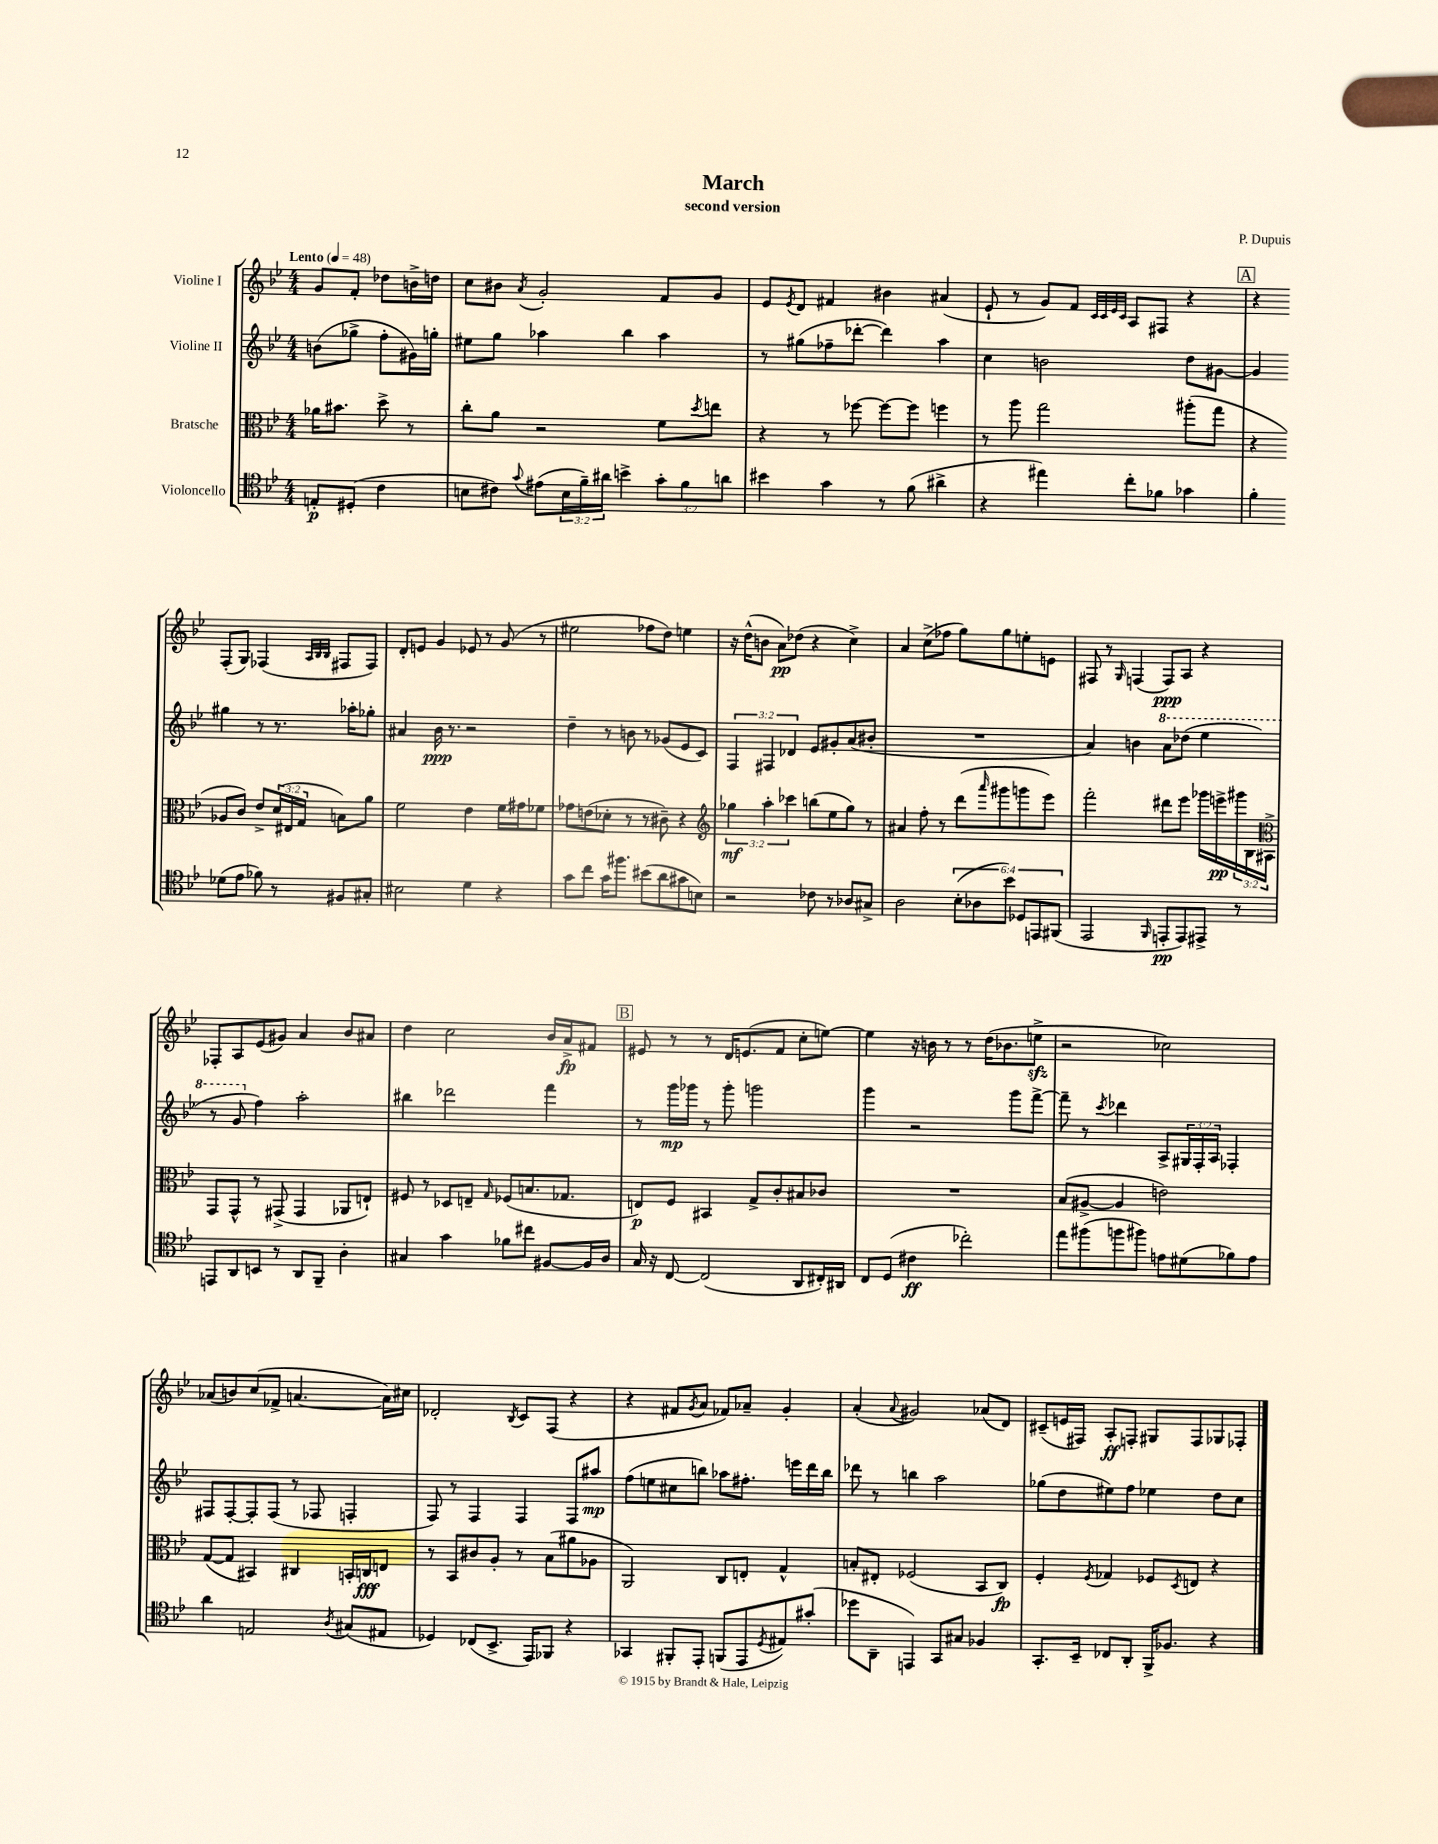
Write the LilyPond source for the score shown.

\header { title = "March" composer = "P. Dupuis" subtitle = "second version" }
<<
\new StaffGroup <<
\new Staff = "s0" \with { instrumentName = "Violine I" } {
    \clef treble \key bes \major \numericTimeSignature \time 4/4 \partial 2 \tempo "Lento" 4 = 48
    g'8 f'8-. des''8 b'16-> d''16 |
    c''8 bis'8 \acciaccatura { a'8 } g'2-. f'8 g'8 |
    ees'8 \acciaccatura { ees'8 } d'8 fis'4 bis'4 ais'4( |
    ees'8-! r8 g'8) f'8 \grace { c'32 c'32 ees'32 c'32 } a8 fis8 r4 |
    \mark \markup { \box "A" } r4 f8-.( g8) fes4( \grace { a32 bes32 bes32 } fis8 fis8) |
    d'8-. e'8 g'4 ees'8 r8 g'8( r8 |
    eis''2 fes''8 d''8) e''4 |
    r16 d''16-^( b'8 a'8\pp) des''8( r4 c''4->) |
    a'4 c''8->( fes''8 g''8) g''8 e''8-. e'8 |
    fis8 r8 \grace { g16 } f4( f8\ppp) a8 r4 |
    fes8-. a8 ees'8( gis'8) a'4 bes'8 ais'8 |
    d''4 c''2 bes'16 a'16->\fp fis'8 |
    \mark \markup { \box "B" } eis'8 r8 r8 d'16 e'8.( f'8 c''8-. e''8~) |
    e''4 r16 b'16 r8 r8 d''16( bes'8. e''8->\sfz |
    r2 ces''2) |
    aes'8( b'8) c''8( fes'8-> a'4.~ a'16) cis''16 |
    des'2-. \acciaccatura { bes8 } c'8 f8( r4 |
    r4 fis'8 \acciaccatura { g'8 } a'8 fes'8) aes'8-- g'4-. |
    a'4-.( \appoggiatura { a'8 } gis'2) aes'8( d'8) |
    cis'8--( e'16 fis16) a8-.\ff f8-. gis8 f8 ges8 fes8-. \bar "|." |
}
\new Staff = "s1" \with { instrumentName = "Violine II" } {
    \clef treble \key bes \major \numericTimeSignature \time 4/4 \override Staff.TupletNumber.text = #tuplet-number::calc-fraction-text \partial 2
    b'8( ges''8-> f''8-. gis'16) g''16-. |
    eis''8 g''8 aes''4 bes''4 aes''4 |
    r8 gis''8( fes''8-- des'''8~-. des'''4) a''4 |
    c''4 b'2 d''8 gis'8~ |
    \mark \markup { \box "A" } gis'4 gis''4 r8 r8. aes''16-. ges''8-. |
    ais'4 bes'16\ppp r8. r2 |
    d''4-- r8 b'8 r8 ges'8( ees'8 c'8) |
    \tuplet 3/2 { f4 fis4 des'4 } ees'8 gis'8-. a'8( bis'8-. |
    R1 |
    a'4) b'4 \ottava #1 a''8 des'''8( ees'''4 |
    r8 g''8 \ottava #0 f''4) a''2-. |
    bis''4 des'''2 f'''4 |
    \mark \markup { \box "B" } r8 g'''16\mp ges'''16 r8 ges'''8-. g'''2 |
    g'''4 r2 g'''8 f'''8~-> |
    f'''8-- r8 \acciaccatura { c'''8 } des'''4 a8-> \tuplet 3/2 { gis16 f16-. a16 } fes4-. |
    fis8 fis8~-. fis8-. fis8( r8 fes8 f4-. |
    f8) r8 f4 f4 f8 ais''8\mp |
    f''8( e''8 cis''8 b''8) aes''8 fis''8.-. e'''16 d'''16 b''16 |
    des'''8 r8 b''4 a''2 |
    ges''8( d''8 eis''8) f''8 ees''4 d''8 c''8 \bar "|." |
}
\new Staff = "s2" \with { instrumentName = "Bratsche" } {
    \clef alto \key bes \major \numericTimeSignature \time 4/4 \override Staff.TupletNumber.text = #tuplet-number::calc-fraction-text \partial 2
    aes'16 bis'8. d''8-> r8 |
    c''8-. a'8 r2 f'8 \acciaccatura { d''8 } e''8 |
    r4 r8 fes''8~ fes''8~ fes''8 f''4 |
    r8 a''8 g''2 ais''8-.( g''8 |
    \mark \markup { \box "A" } r4 aes8 c'8) ees'8-> \tuplet 3/2 { d'16( eis16 g16 } b8) a'8 |
    f'2 ees'4 f'16 gis'16 fes'8 |
    ges'8 e'8( des'8-. r8 r8 cis'8--) r4 |
    \clef treble \tuplet 3/2 { ges''4\mf a''4-. ces'''4 } b''8( ees''8 ges''8) r8 |
    ais'4 f''8-. r8 d'''8( \grace { a'''16 } gis'''8 g'''8 ees'''8) |
    f'''2-. dis'''8 ees'''8 ges'''16 e'''16->\pp \tuplet 3/2 { gis'''16 bes16 ais16-> } |
    \clef alto g,8 g,8-^ r8 gis,8->( gis,4 aes,8 e8-!) |
    fis8 r8 des8 e8-- \grace { g16 } fes8( b8. ges8. |
    \mark \markup { \box "B" } e8\p) f8 bis,4 g8-> c'8-. bis8 ces'8 |
    R1 |
    bes8( ais8~-> ais4 e'2) |
    g8~( g8 bis,4) cis4 b,16-. c16\fff e8 |
    r8 bes,8 cis'8 a8-. r8 bes8( ais'8 aes8 |
    a,2) c8 e8-. g4-^ |
    b8-. eis8-. fes2( bes,8 c8\fp) |
    f4-. \acciaccatura { f8 } ges4 fes8 \acciaccatura { d8 } e8 r4 \bar "|." |
}
\new Staff = "s3" \with { instrumentName = "Violoncello" } {
    \clef tenor \key bes \major \numericTimeSignature \time 4/4 \override Staff.TupletNumber.text = #tuplet-number::calc-fraction-text \partial 2
    e8-.\p dis8-.( c'4 |
    b8 cis'8) \appoggiatura { g'8 } eis'8( \tuplet 3/2 { b16 f'16--) ais'16 } b'4-> \tuplet 3/2 { g'8-. f'8 a'8 } |
    bis'4 g'4 r8 f'8( ais'4-> |
    r4 eis''4) c''8-. fes'8 ges'4 |
    \mark \markup { \box "A" } f'4-. des'8( ees'8 fes'8) r8 fis8 gis8-. |
    bis2 d'4 r4 |
    g'8 c''8 g'16 fis''8. bis'8( a'8 gis'8 b8) |
    r2 ces'8 r8 aes8 gis8-> |
    a2 \tuplet 6/4 { bes8-.( aes8 bes'8) des8 e,8 fis,8( } |
    ees,2 \grace { f,16 } e,8-.\pp e,8) eis,8-> r8 |
    e,8 a,8 b,8 r8 a,8 f,8-- a4-. |
    gis4 g'4 fes'8 cis''8 fis8~ fis16 a16 |
    \mark \markup { \box "B" } g16 r16 c8~ c2( a,8 cis16-.) ais,16 |
    c8 d8( cis'4\ff ces''2-.) |
    ees''8 fis''8( f''8 fis''8) e'8 dis'8( fes'8) e'8 |
    a'4 e2 \acciaccatura { a8 } gis8( eis8 |
    des4) ces8( bes,8.-> ees,16) fes,8 r4 |
    ges,4 fis,8-. ees,8-. f,8( ees,8 \acciaccatura { d8 } eis8) gis'8-.( |
    des''8 a,8-- e,4) g,8 gis8 fes4 |
    g,8.-. bes,16-- ces8 a,8-. f,16-> fes8. r4 \bar "|." |
}
>>
>>
\layout { \context { \Score \remove "Bar_number_engraver" } }
